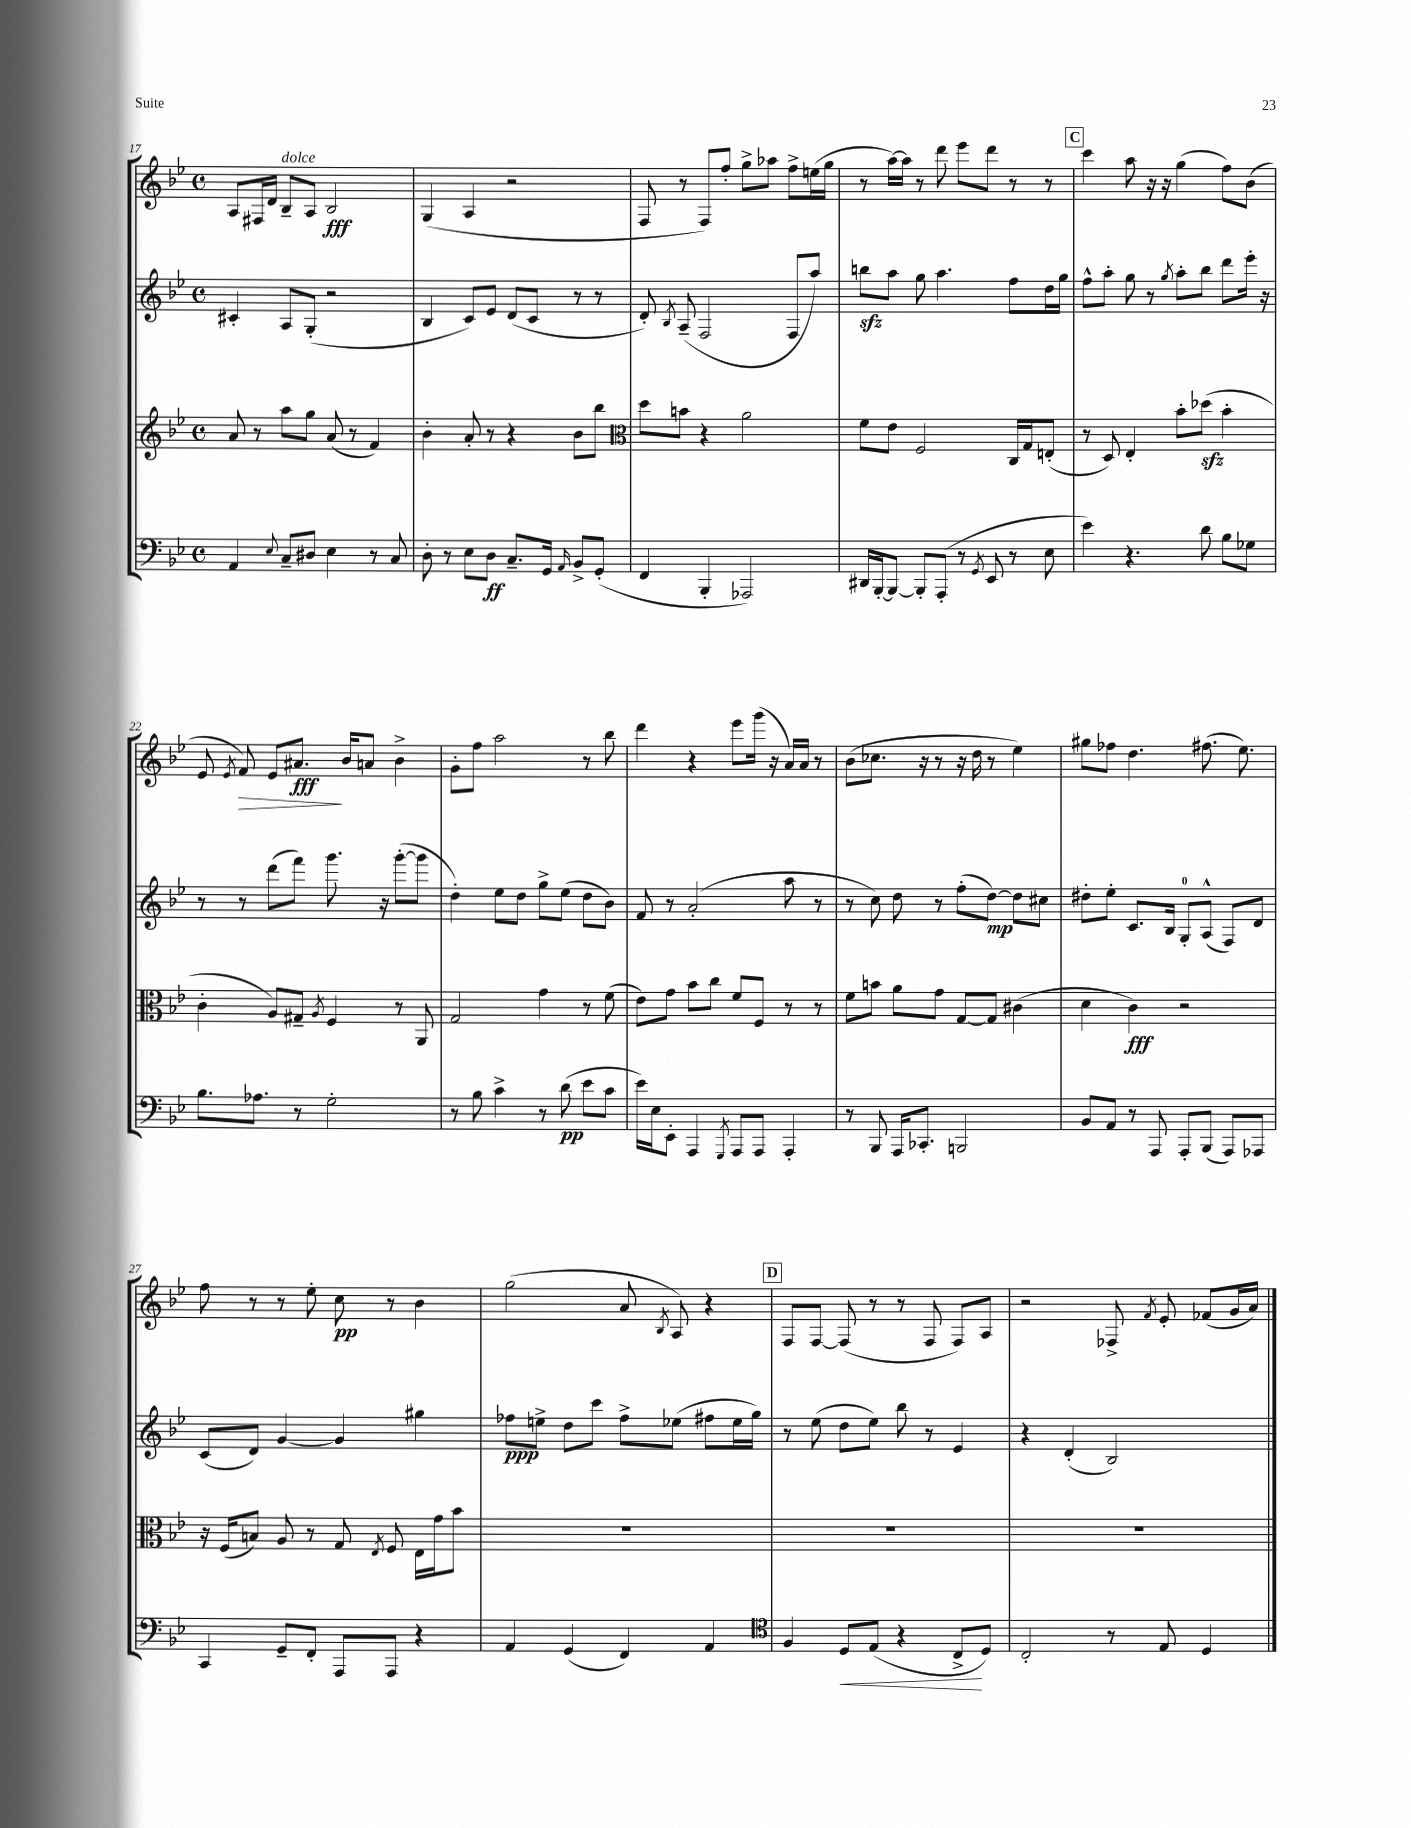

**kern	**dynam	**kern	**dynam	**kern	**dynam	**kern	**dynam
*part4	*part4	*part3	*part3	*part2	*part2	*part1	*part1
*staff4	*staff4	*staff3	*staff3	*staff2	*staff2	*staff1	*staff1
*clefF4	*	*clefG2	*	*clefG2	*	*clefG2	*
*k[b-e-]	*	*k[b-e-]	*	*k[b-e-]	*	*k[b-e-]	*
*M4/4	*	*M4/4	*	*M4/4	*	*M4/4	*
*met(c)	*	*met(c)	*	*met(c)	*	*met(c)	*
=17	=17	=17	=17	=17	=17	=17	=17
4AA/	.	8a/	.	4c#X'/	.	8A/L	.
.	.	8r	.	.	.	16F#X/L	.
.	.	.	.	.	.	16d/JJ	.
8qqE-/	.	.	.	.	.	.	.
!	!	!	!	!	!	!LO:TX:a:i:t=dolce	!
8C~/L	.	8aa\L	.	8A/L	.	8B-~/L	.
8D#X/J	.	8gg\J	.	(8G'/J	.	8A/J	.
4E-\	.	(8a/	.	2r	.	2B-/	fff
.	.	8r	.	.	.	.	.
8r	.	4f/)	.	.	.	.	.
8C/	.	.	.	.	.	.	.
=18	=18	=18	=18	=18	=18	=18	=18
8D'\	.	4b-'\	.	4B-/	.	(4G/	.
8r	.	.	.	.	.	.	.
8E-\L	.	8a'/	.	8c/L)	.	4A/	.
8D\J	ff	8r	.	8e-/J	.	.	.
8.C~/L	.	4r	.	(8d/L	.	2r	.
.	.	.	.	8c/J	.	.	.
16GG/Jk	.	.	.	.	.	.	.
16qqAA/	.	.	.	.	.	.	.
8BB-^/L	.	8b-\L	.	8r	.	.	.
(8GG'/J	.	8bb-\J	.	8r	.	.	.
=19	=19	=19	=19	=19	=19	=19	=19
*	*	*clefC3	*	*	*	*	*
4FF/	.	8dd\L	.	8d'/)	.	8F/	.
.	.	.	.	8qB-/	.	.	.
.	.	8bn\J	.	(8A~/	.	8r	.
4BBB-'/	.	4r	.	2F/	.	8F/L)	.
.	.	.	.	.	.	8ff'/J	.
2AAA-X/)	.	2a\	.	.	.	8gg^\L	.
.	.	.	.	.	.	8aa-X\J	.
.	.	.	.	8F/L	.	8ff^\L	.
.	.	.	.	8aa/J)	.	(16een\L	.
.	.	.	.	.	.	16gg\JJ	.
=20	=20	=20	=20	=20	=20	=20	=20
16DD#X/LL	.	8f\L	.	8bbnzz\L	.	8r	.
[16BBB-'/J	.	.	.	.	.	.	.
8BBB-/J_	.	8e-\J	.	8aa\J	.	[16aa\LL)	.
.	.	.	.	.	.	16aa\JJ]	.
8BBB-'/L]	.	2F/	.	8gg\	.	8r	.
(8AAA'/J	.	.	.	4.aa\	.	8ddd\	.
8r	.	.	.	.	.	8eee-\L	.
8qGG/	.	.	.	.	.	.	.
8EE-/	.	.	.	.	.	8ddd\J	.
8r	.	16C/LL	.	8ff\L	.	8r	.
.	.	16G/J	.	.	.	.	.
8E-\	.	(8En'/J	.	16dd\L	.	8r	.
.	.	.	.	16gg\JJ	.	.	.
!!LO:REH:place=s1:t=C
=21	=21	=21	=21	=21	=21	=21	=21
4e-\)	.	8r	.	8ff^^\L	.	4ccc\	.
.	.	8D/)	.	8aa'\J	.	.	.
4.r	.	4E-'/	.	8gg\	.	8aa\	.
.	.	.	.	8r	.	16r	.
.	.	.	.	.	.	16r	.
.	.	.	.	8qgg/	.	.	.
.	.	8b-'\L	.	8aa'\L	.	(4gg\	.
8d\	.	(8dd-Xzz\J	.	8bb-\J	.	.	.
8B-\L	.	4b-'\	.	8ddd\L	.	8ff\L)	.
8G-X\J	.	.	.	16eee-'\Jk	.	(8b-\J	.
.	.	.	.	16r	.	.	.
!!LO:LB:g=z
=22	=22	=22	=22	=22	=22	=22	=22
8.B-\L	.	4c'\	.	8r	.	8e-/	.
.	.	.	.	.	.	8qe-/	.
!	!	!	!	!	!	!	!LO:HP:b
.	.	.	.	8r	.	8f/)	>
8.A-X\J	.	.	.	.	.	.	.
.	.	8A/L)	.	(8ddd\L	.	8e-/L	.
8r	.	8G#X~/J	.	8fff\J)	.	8.a#X/J	fff
.	.	8qA/	.	.	.	.	.
2G'\	.	4F/	.	8.ggg\	.	.	.
.	.	.	.	.	.	16b-/KL	]
.	.	.	.	.	.	8an/J	.
.	.	.	.	16r	.	.	.
.	.	8r	.	([8ggg'\L	.	4b-^\	.
.	.	8AA/	.	8ggg\J]	.	.	.
=23	=23	=23	=23	=23	=23	=23	=23
8r	.	2G/	.	4dd'\)	.	8g'\L	.
8B-\	.	.	.	.	.	8ff\J	.
4c^\	.	.	.	8ee-\L	.	2aa\	.
.	.	.	.	8dd\J	.	.	.
8r	.	4g\	.	8gg^\L	.	.	.
(8d\	pp	.	.	(8ee-\J	.	.	.
8e-\L	.	8r	.	8dd\L	.	8r	.
8c\J	.	(8f\	.	8b-\J)	.	8bb-\	.
=24	=24	=24	=24	=24	=24	=24	=24
16e-\LL)	.	8e-\L)	.	8f/	.	4ddd\	.
16E-\J	.	.	.	.	.	.	.
8EE-'\J	.	8g\J	.	8r	.	.	.
4AAA/	.	8b-\L	.	(2a'/	.	4r	.
.	.	8cc\J	.	.	.	.	.
8qGGG/	.	.	.	.	.	.	.
8AAA/L	.	8f/L	.	.	.	8eee-\L	.
8AAA/J	.	8F/J	.	.	.	(16ggg\Jk	.
.	.	.	.	.	.	16r	.
4AAA'/	.	8r	.	8aa\	.	16a/LL)	.
.	.	.	.	.	.	16a/JJ	.
.	.	8r	.	8r	.	8r	.
=25	=25	=25	=25	=25	=25	=25	=25
8r	.	8f\L	.	8r	.	(8b-\L	.
8BBB-/	.	8bn\J	.	8cc\)	.	8.cc-X\J	.
16AAA/KL	.	8a\L	.	8dd\	.	.	.
8.CC-X'/J	.	.	.	.	.	16r	.
.	.	8g\J	.	8r	.	8r	.
2BBBn/	.	[8G/L	.	(8ff'\L	.	16r	.
.	.	.	.	.	.	16dd\	.
.	.	8G/J]	.	[8dd\J)	mp	8r	.
.	.	(4c#X\	.	8dd\L]	.	4ee-\)	.
.	.	.	.	8cc#X\J	.	.	.
=26	=26	=26	=26	=26	=26	=26	=26
8BB-/L	.	4d\	.	8dd#X'\L	.	8gg#X\L	.
8AA/J	.	.	.	8ee-'\J	.	8ff-X\J	.
8r	.	4c\)	fff	8.c/L	.	4.dd\	.
8AAA/	.	.	.	.	.	.	.
.	.	.	.	16B-/Jk	.	.	.
8AAA'/L	.	2r	.	8G'/L	.	.	.
(8BBB-/J	.	.	.	(8A^^/J	.	(8.ff#X\	.
8AAA/L)	.	.	.	8F/L)	.	.	.
.	.	.	.	.	.	8.ee-\)	.
8AAA-X/J	.	.	.	8d/J	.	.	.
!!LO:LB:g=z
=27	=27	=27	=27	=27	=27	=27	=27
4CC/	.	16r	.	(8c/L	.	8ff\	.
.	.	(16F/KL	.	.	.	.	.
.	.	8Bn/J)	.	8d/J)	.	8r	.
8GG~/L	.	8A/	.	[4g/	.	8r	.
8FF'/J	.	8r	.	.	.	8ee-'\	.
8AAA/L	.	8G/	.	4g/]	.	8cc\	pp
.	.	8qE-/	.	.	.	.	.
8AAA/J	.	8F/	.	.	.	8r	.
4r	.	16E-\LL	.	4gg#X\	.	4b-\	.
.	.	16g\J	.	.	.	.	.
.	.	8b-\J	.	.	.	.	.
=28	=28	=28	=28	=28	=28	=28	=28
4AA/	.	1r	.	8ff-X\L	ppp	(2gg\	.
.	.	.	.	8een^\J	.	.	.
(4GG/	.	.	.	8dd\L	.	.	.
.	.	.	.	8ccc\J	.	.	.
4FF/)	.	.	.	8ff-^\L	.	8a/	.
.	.	.	.	.	.	8qB-/	.
.	.	.	.	(8ee-X\J	.	8A/)	.
4AA/	.	.	.	8ff#X\L	.	4r	.
.	.	.	.	16ee-\L	.	.	.
.	.	.	.	16gg\JJ)	.	.	.
!!LO:REH:place=s1:t=D
=29	=29	=29	=29	=29	=29	=29	=29
*clefC4	*	*	*	*	*	*	*
4F/	.	1r	.	8r	.	8F/L	.
.	.	.	.	(8ee-\	.	[8F/J	.
!	!LO:HP:b	!	!	!	!	!	!
8D/L	<	.	.	8dd\L	.	(8F/]	.
(8E-/J	.	.	.	8ee-\J)	.	8r	.
4r	.	.	.	8bb-\	.	8r	.
.	.	.	.	8r	.	8F/	.
8C^/L	.	.	.	4e-/	.	8F/L)	.
8D/J)	[	.	.	.	.	8A/J	.
=30	=30	=30	=30	=30	=30	=30	=30
2C'/	.	1r	.	4r	.	2r	.
.	.	.	.	(4d'/	.	.	.
8r	.	.	.	2B-/)	.	8F-X^/	.
.	.	.	.	.	.	8qf/	.
8E-/	.	.	.	.	.	8e-'/	.
4D/	.	.	.	.	.	(8f-X/L	.
.	.	.	.	.	.	16g/L	.
.	.	.	.	.	.	16a/JJ)	.
==	==	==	==	==	==	==	==
*-	*-	*-	*-	*-	*-	*-	*-
